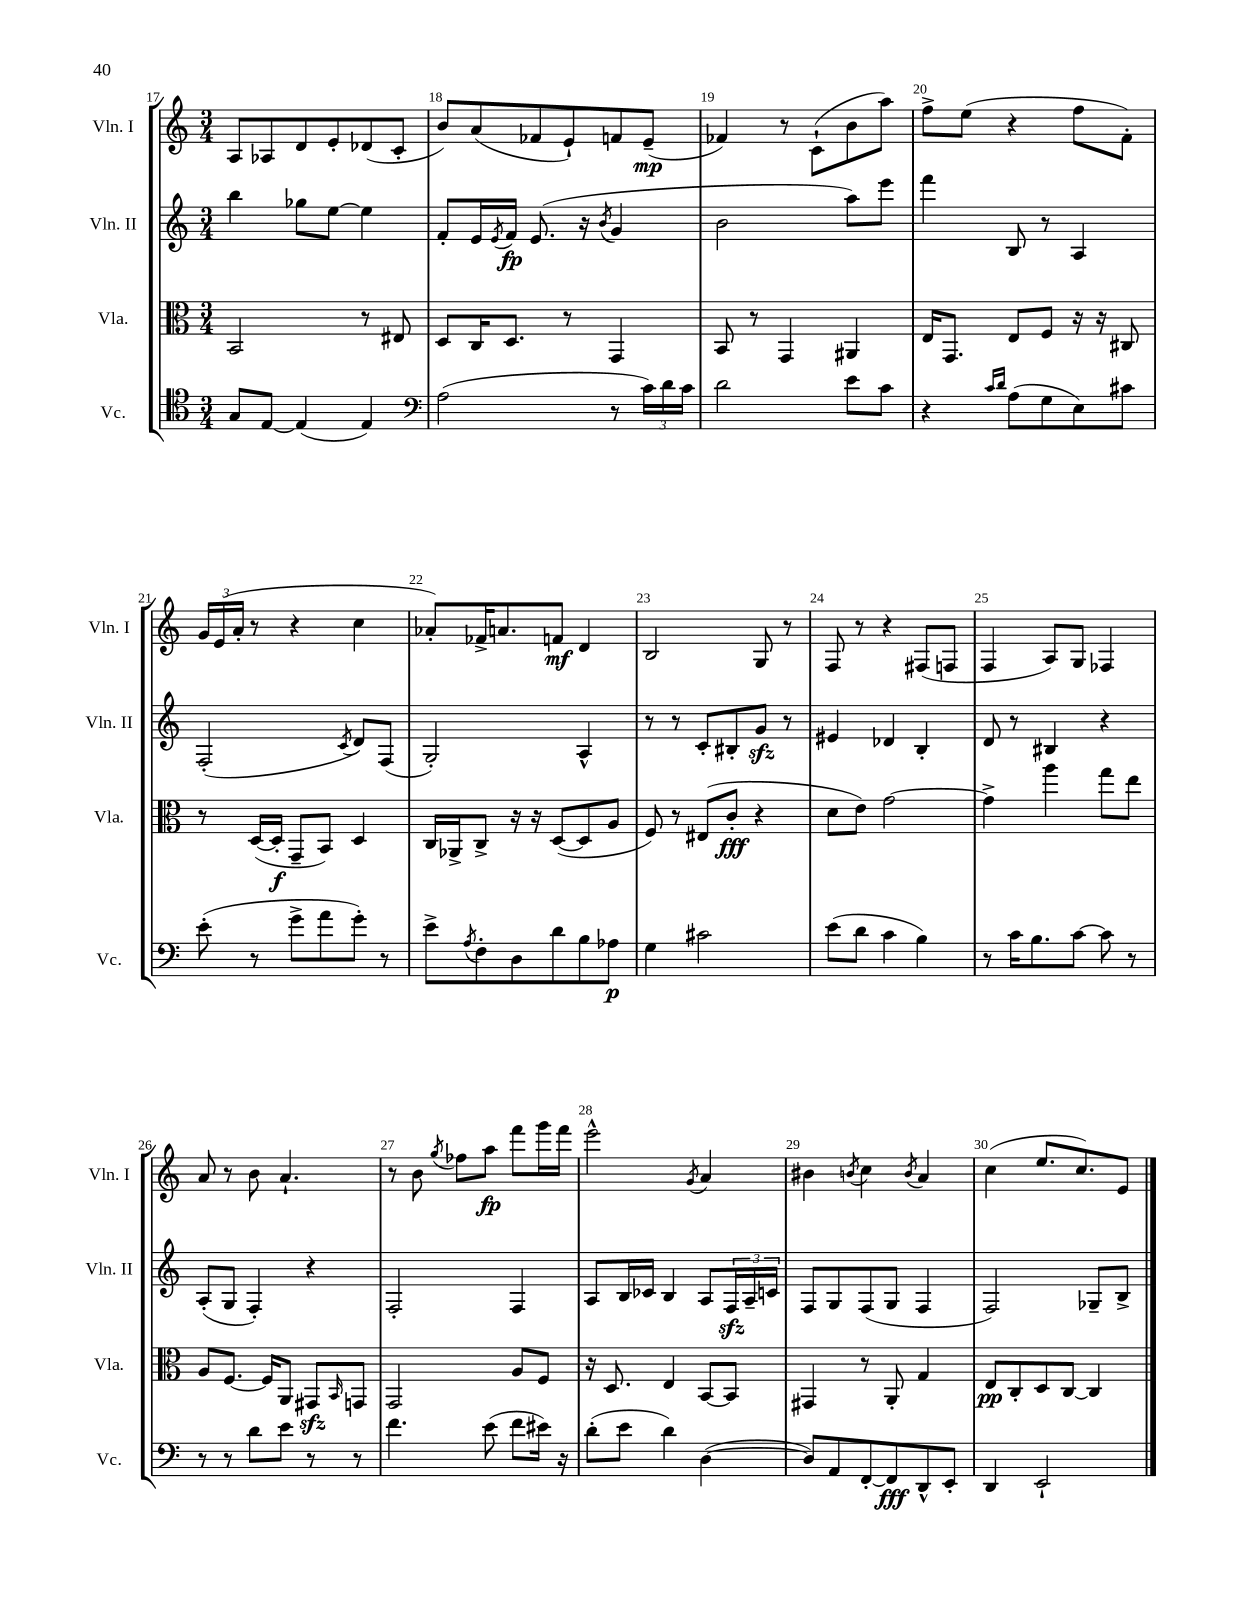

**kern	**dynam	**kern	**dynam	**kern	**dynam	**kern	**dynam
*part4	*part4	*part3	*part3	*part2	*part2	*part1	*part1
*staff4	*staff4	*staff3	*staff3	*staff2	*staff2	*staff1	*staff1
*I"Vc.	*	*I"Vla.	*	*I"Vln. II	*	*I"Vln. I	*
*I'Vc.	*	*I'Vla.	*	*I'Vln. II	*	*I'Vln. I	*
*clefC4	*	*clefC3	*	*clefG2	*	*clefG2	*
*k[]	*	*k[]	*	*k[]	*	*k[]	*
*M3/4	*	*M3/4	*	*M3/4	*	*M3/4	*
=17	=17	=17	=17	=17	=17	=17	=17
8G/L	.	2BB/	.	4bb\	.	8A/L	.
[8E/J	.	.	.	.	.	8A-X/	.
(4E/]	.	.	.	8gg-X\L	.	8d/	.
.	.	.	.	[8ee\J	.	8e'/	.
4E/)	.	8r	.	4ee\]	.	(8d-X/	.
.	.	8E#X/	.	.	.	8c'/J	.
=18	=18	=18	=18	=18	=18	=18	=18
*clefF4	*	*	*	*	*	*	*
(2A\	.	8D/L	.	8f'/L	.	8b/L)	.
.	.	16C/K	.	16e/L	.	(8a/	.
.	.	.	.	8qe/	.	.	.
.	.	8.D/J	.	16f/JJ	fp	.	.
.	.	.	.	(8.e/	.	8f-X/	.
.	.	8r	.	.	.	8e`/)	.
.	.	.	.	16r	.	.	.
.	.	.	.	8qb/	.	.	.
8r	.	4GG/	.	4g/	.	8fn/	.
24c\LL)	.	.	.	.	.	(8e~/J	mp
24d\	.	.	.	.	.	.	.
24c\JJ	.	.	.	.	.	.	.
=19	=19	=19	=19	=19	=19	=19	=19
2d\	.	8BB/	.	2b\	.	4f-X/)	.
.	.	8r	.	.	.	.	.
.	.	4GG/	.	.	.	8r	.
.	.	.	.	.	.	(8c`\L	.
8e\L	.	4AA#X/	.	8aa\L)	.	8b\	.
8c\J	.	.	.	8eee\J	.	8aa\J)	.
=20	=20	=20	=20	=20	=20	=20	=20
4r	.	16E/KL	.	4fff\	.	8ff^\L	.
.	.	8.GG/J	.	.	.	.	.
.	.	.	.	.	.	(8ee\J	.
16qqc/LL	.	.	.	.	.	.	.
16qqd/JJ	.	.	.	.	.	.	.
(8A\L	.	8E/L	.	8B/	.	4r	.
8G\	.	8F/J	.	8r	.	.	.
8E\)	.	16r	.	4A/	.	8ff\L	.
.	.	16r	.	.	.	.	.
8c#X\J	.	8C#X/	.	.	.	8f'\J)	.
!!LO:LB:g=z
=21	=21	=21	=21	=21	=21	=21	=21
(8e'\	.	8r	.	(2F'/	.	24g/LL	.
.	.	.	.	.	.	(24e/	.
.	.	.	.	.	.	24a'/JJ	.
8r	.	([16D/LL	.	.	.	8r	.
.	.	16D'/JJ]	f	.	.	.	.
8g^\L	.	8GG~/L	.	.	.	4r	.
8a\	.	8BB/J)	.	.	.	.	.
.	.	.	.	8qc/	.	.	.
8g'\J)	.	4D/	.	8d/L)	.	4cc\	.
8r	.	.	.	(8F/J	.	.	.
=22	=22	=22	=22	=22	=22	=22	=22
8e^\L	.	16C/LL	.	2G'/)	.	8a-X'/L)	.
.	.	16AA-X^/J	.	.	.	.	.
8qA/	.	.	.	.	.	.	.
8F'\	.	8C^/J	.	.	.	16f-X^/K	.
.	.	.	.	.	.	8.an/	.
8D\	.	16r	.	.	.	.	.
.	.	16r	.	.	.	.	.
8d\	.	([8D/L	.	.	.	8fn/J	mf
8B\	.	8D/]	.	4A^^/	.	4d/	.
8A-X\J	p	8A/J	.	.	.	.	.
=23	=23	=23	=23	=23	=23	=23	=23
4G\	.	8F/)	.	8r	.	2B/	.
.	.	8r	.	8r	.	.	.
2c#X\	.	(8E#X/L	.	8c'/L	.	.	.
.	.	8c'/J	fff	8B#X'/	.	.	.
.	.	4r	.	8gzz/J	.	8G/	.
.	.	.	.	8r	.	8r	.
=24	=24	=24	=24	=24	=24	=24	=24
(8e\L	.	8d\L	.	4e#X/	.	8F/	.
8d\J	.	8e\J)	.	.	.	8r	.
4c\	.	[2g\	.	4d-X/	.	4r	.
4B\)	.	.	.	4B'/	.	(8F#X/L	.
.	.	.	.	.	.	8Fn/J	.
=25	=25	=25	=25	=25	=25	=25	=25
8r	.	4g^\]	.	8d/	.	4F/	.
16c\KL	.	.	.	8r	.	.	.
8.B\	.	.	.	.	.	.	.
.	.	4aa\	.	4B#X/	.	8A/L)	.
[8c\J	.	.	.	.	.	8G/J	.
8c\]	.	8gg\L	.	4r	.	4F-X/	.
8r	.	8ee\J	.	.	.	.	.
!!LO:LB:g=z
=26	=26	=26	=26	=26	=26	=26	=26
8r	.	8A/L	.	(8A'/L	.	8a/	.
8r	.	[8.F/J	.	8G/J	.	8r	.
8d\L	.	.	.	4F'/)	.	8b\	.
.	.	16F/KL]	.	.	.	.	.
8e\J	.	8AA/J	.	.	.	4.a`/	.
8r	.	8GG#Xzz/L	.	4r	.	.	.
.	.	16qqBB/	.	.	.	.	.
8r	.	8GGn/J	.	.	.	.	.
=27	=27	=27	=27	=27	=27	=27	=27
4.f\	.	2GG/	.	2F'/	.	8r	.
.	.	.	.	.	.	8b\	.
.	.	.	.	.	.	8qgg/	.
.	.	.	.	.	.	8ff-X\L	.
(8e\	.	.	.	.	.	8aa\J	fp
8f\L	.	8A/L	.	4F/	.	8fff\L	.
16e#X\Jk)	.	8F/J	.	.	.	16ggg\L	.
16r	.	.	.	.	.	16fff\JJ	.
=28	=28	=28	=28	=28	=28	=28	=28
(8d'\L	.	16r	.	8A/L	.	2eee^^\	.
.	.	8.D/	.	.	.	.	.
8e\J	.	.	.	16B/L	.	.	.
.	.	.	.	16c-X/JJ	.	.	.
4d\)	.	4E/	.	4B/	.	.	.
.	.	.	.	.	.	8qg/	.
([4D\	.	[8BB/L	.	8A/L	.	4a/	.
.	.	8BB/J]	.	24Fzz/L	.	.	.
.	.	.	.	24A~/	.	.	.
.	.	.	.	24cn/JJ	.	.	.
=29	=29	=29	=29	=29	=29	=29	=29
8D/L])	.	4GG#X/	.	8F/L	.	4b#X\	.
8AA/	.	.	.	8G/	.	.	.
.	.	.	.	.	.	8qbn/	.
[8FF'/	.	8r	.	(8F/	.	4cc\	.
8FF/]	fff	8AA'/	.	8G/J	.	.	.
.	.	.	.	.	.	8qb/	.
8DD^^/	.	4G/	.	4F/	.	4a/	.
8EE'/J	.	.	.	.	.	.	.
=30	=30	=30	=30	=30	=30	=30	=30
4DD/	.	8E/L	pp	2F/)	.	(4cc\	.
.	.	8C'/	.	.	.	.	.
2EE`/	.	8D/	.	.	.	8.ee/L	.
.	.	[8C/J	.	.	.	.	.
.	.	.	.	.	.	8.cc/)	.
.	.	4C/]	.	8G-X~/L	.	.	.
.	.	.	.	8B^/J	.	8e/J	.
==	==	==	==	==	==	==	==
*-	*-	*-	*-	*-	*-	*-	*-
